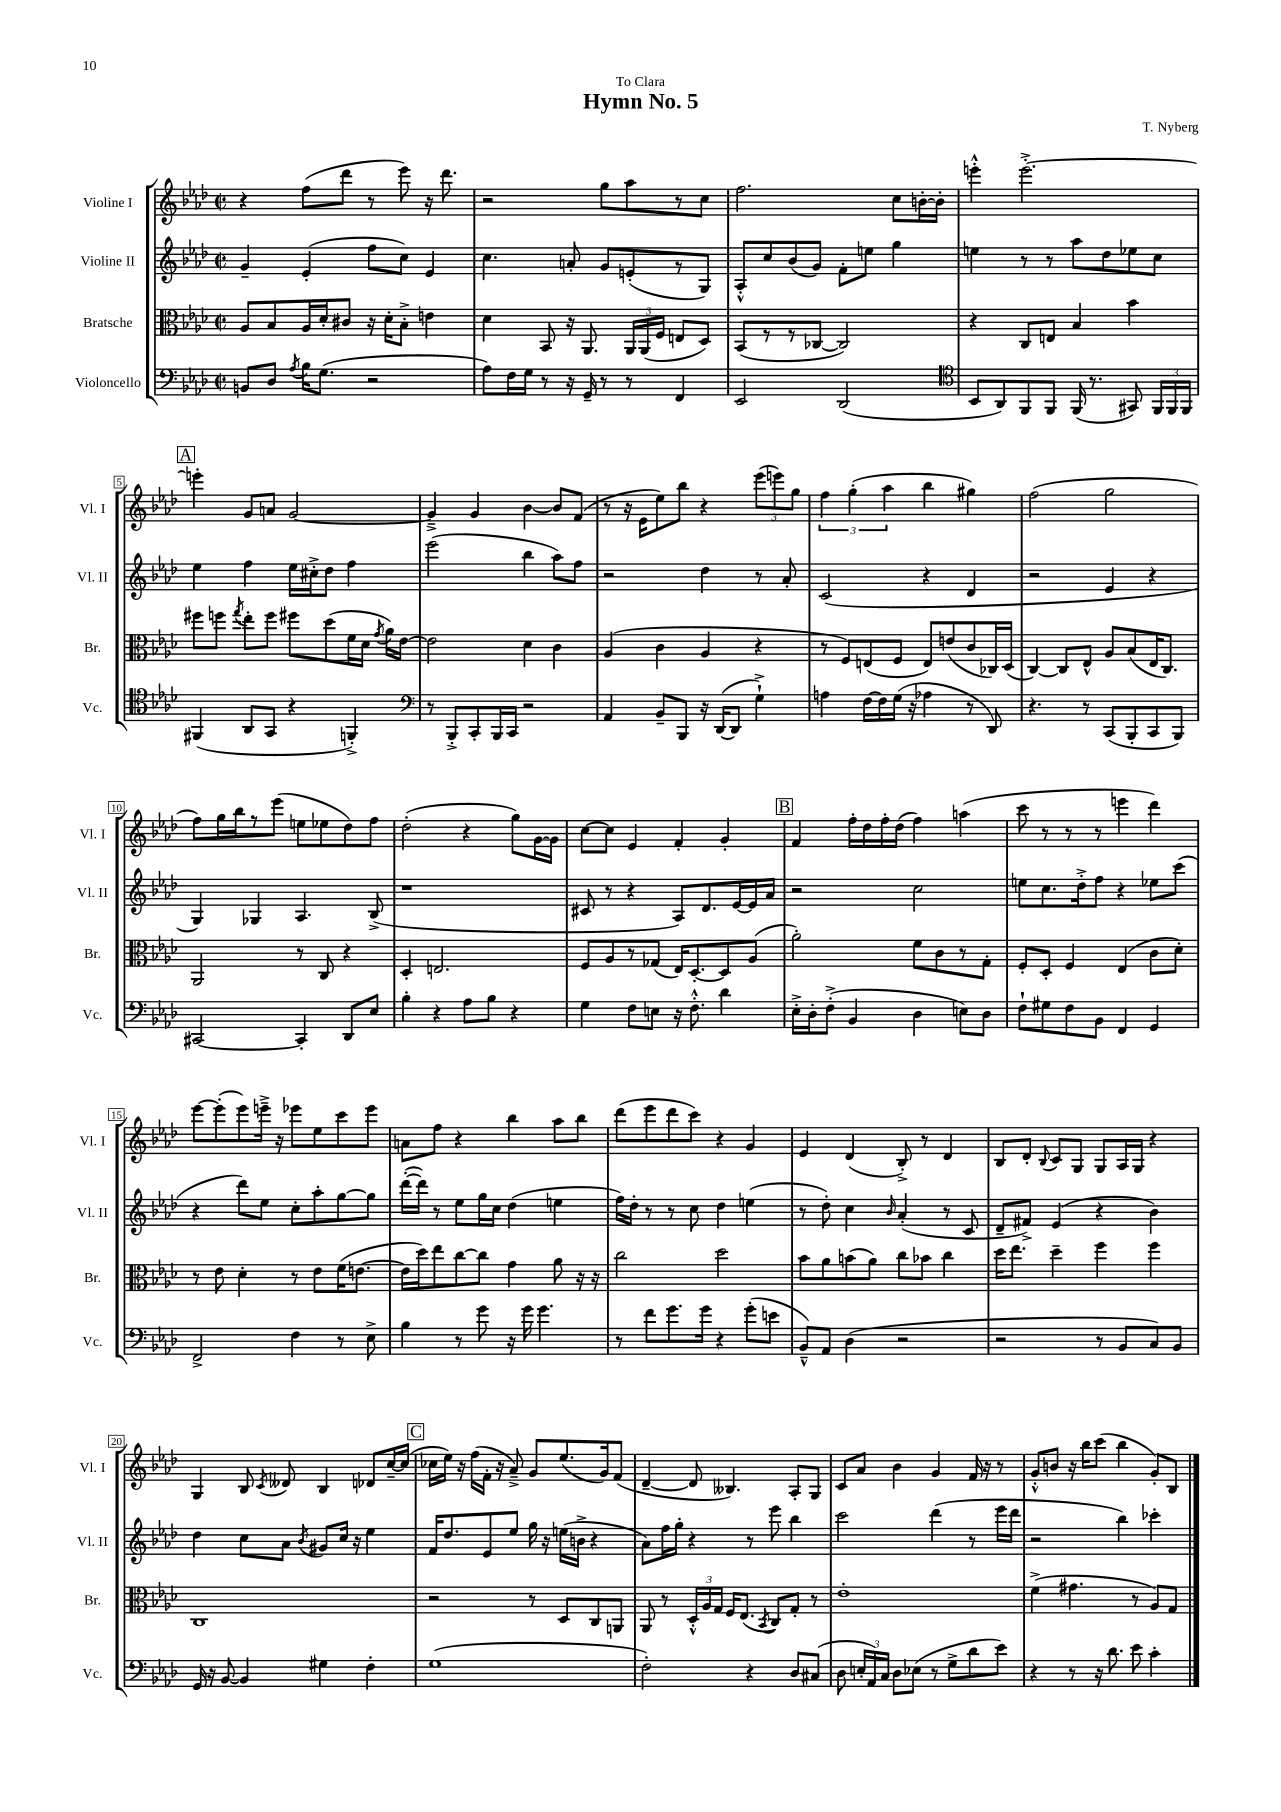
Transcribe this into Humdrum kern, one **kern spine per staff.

**kern	**kern	**kern	**kern
*staff4	*staff3	*staff2	*staff1
*clefF4	*clefC3	*clefG2	*clefG2
*k[b-e-a-d-]	*k[b-e-a-d-]	*k[b-e-a-d-]	*k[b-e-a-d-]
*M2/2	*M2/2	*M2/2	*M2/2
*met(c|)	*met(c|)	*met(c|)	*met(c|)
8BB/L	8A-/L	4g~/	4r
8D-/J	8B-/	.	.
8qA-/	.	.	.
16B-\LK	16A-/L	(4e-'/	(8ff\L
(8.G\J	16d-'/J	.	.
.	8c#/J	.	8ddd-\J
2r	16r	8ff\L	8r
.	16d-'\LK	.	.
.	8B-'^\J	8cc\J)	8eee-\)
.	4e\	4e-/	16r
.	.	.	8.ddd-\
=	=	=	=
8A-\L)	4d-\	4.cc\	2r
16F\L	.	.	.
16G\JJ	.	.	.
8r	8BB-/	.	.
16r	16r	8a'/	.
16GG~/	8.AA-/	.	.
8r	.	8g/L	8gg\L
8r	24AA-/LL	(8e'/	8aa-\
.	(24AA-/	.	.
.	24F/JJ	.	.
4FF/	8E/L	8r	8r
.	8D-/J)	8G/J)	8cc\J
=	=	=	=
2EE-/	(8BB-/L	8A-'^^/L	2.ff\
.	8r	8cc/	.
.	8r	(8b-/	.
.	[8C-/J	8g/J)	.
(2DD-/	2C-/])	8f'\L	.
.	.	8ee\J	.
.	.	4gg\	8cc\L
.	.	.	[16b'\L
.	.	.	16b'\]JJ
=	=	=	=
*clefC4	*	*	*
8BB-/L	4r	4ee\	4eee'^^\
8AA-/)	.	.	.
8FF/	8C/L	8r	[2.eee'^\
8FF/J	8E/J	8r	.
(16FF/	4B-/	8aa-\L	.
8.r	.	.	.
.	.	8dd-\	.
8GG#/)	4b-\	8ee-\	.
24FF/LL	.	8cc\J	.
24FF/	.	.	.
24FF/JJ	.	.	.
=	=	=	=
(4FF#/	8ff#\L	4ee-\	4eee'\]
.	8ff\J	.	.
.	8qgg/	.	.
8AA-/L	8ee-'\L	4ff\	8g/L
8GG/J	8ff\J	.	8a/J
4r	8ff#\L	16ee-\LL	[2g/
.	.	16cc#'^\J	.
.	(8dd-\	8dd-\J	.
4FF'^/)	16f\L	4ff\	.
.	16d-\JJ	.	.
.	8qg/	.	.
.	16a-\LL)	.	.
.	[16e-\JJ	.	.
=	=	=	=
*clefF4	*	*	*
8r	2e-\]	(2eee-\	4g~^/]
8BBB-'^/L	.	.	.
8CC'/	.	.	4g/
16BBB-/L	.	.	.
16CC/JJ	.	.	.
2r	4d-\	4bb-\	[4b-\
.	4c\	8aa-\L)	8b-/]L
.	.	8ff\J	(8f/J
=	=	=	=
4AA-/	(4A-/	2r	8r
.	.	.	16r
.	.	.	16e-\LK
8BB-~/L	4c\	.	8ee-\)
8BBB-/J	.	.	8bb-\J
16r	4A-/	4dd-\	4r
([16DD-/LK	.	.	.
8DD-/]J	.	.	.
4G`^\)	4r	8r	(12eee-\L
.	.	.	12eee\)
.	.	8a-'/	.
.	.	.	12gg\J
=	=	=	=
4A\	8r	(2c/	6ff\
.	8F/L)	.	.
.	.	.	(6gg'\
[16F\LL	(8E/	.	.
16F\]	.	.	.
.	.	.	6aa-\
(16G\JJ	8F/J	.	.
16r	.	.	.
4A-\	8E/L)	4r	4bb-\
.	(8e/	.	.
8r	8c/	4d-/	4gg#\)
8DD-/)	16C-/L)	.	.
.	(16D-/JJ	.	.
=	=	=	=
4.r	[4C/)	2r	(2ff\
.	8C/]L	.	.
8r	8E-^^/J	.	.
(8CC/L	8A-/L	4e-/	2gg\
8BBB-'/	(8B-/	.	.
8CC/	16E-/K	4r	.
.	8.C/J)	.	.
8BBB-/J)	.	.	.
=	=	=	=
[2CC#/	2AA-/	4G/)	8ff\L)
.	.	.	16gg\L
.	.	.	16bb-\J
.	.	4G-/	8r
.	.	.	(8eee-\J
4CC#'/]	8r	4.A-/	8ee\L
.	8C/	.	8ee-\
8DD-/L	4r	.	8dd-\)
8E-/J	.	(8B-^/	8ff\J
=	=	=	=
4B-'\	4D-'/	1r	(2dd-'\
4r	2.E/	.	.
8A-\L	.	.	4r
8B-\J	.	.	.
4r	.	.	8gg\L)
.	.	.	[16g\L
.	.	.	16g\]JJ
=	=	=	=
4G\	8F/L	8c#/	[8cc\L
.	8A-/	8r	8cc\]J
8F\L	8r	4r	4e-/
8E\J	(8G-/J	.	.
16r	16E-/LK)	8A-/L)	4f'/
8.F'^^\	[8.D-'/	.	.
.	.	8.d-/	.
4d-\	8D-/]	.	4g'/
.	.	[16e-/L	.
.	(8A-/J	16e-/]	.
.	.	16a-/JJ	.
=	=	=	=
16E-'^\LL	2a-'\)	2r	4f/
16D-'\J	.	.	.
(8F'^\J	.	.	.
4BB-/	.	.	16ff'\LL
.	.	.	16dd-\
.	.	.	16ff'\
.	.	.	(16dd-\JJ
4D-\	8f\L	2cc\	4ff\)
.	8c\	.	.
8E\L)	8r	.	(4aa\
8D-\J	8G'\J	.	.
=	=	=	=
8F`\L	8F'/L	8ee\L	8ccc\
8G#\	8D-'/J	8.cc\	8r
8F\	4F/	.	8r
.	.	16dd-'^\k	.
8BB-\J	.	8ff\J	8r
4FF/	(4E-/	4r	4eee\
4GG/	8c\L	8ee-\L	4ddd-\)
.	8d-'\J)	(8ccc\J	.
=	=	=	=
2FF^/	8r	4r	[8eee-\L
.	8e-\	.	(8eee-'\]
.	4d-'\	8ddd-\L)	8eee-\)
.	.	8ee-\J	16eee~^\Jk
.	.	.	16r
4F\	8r	8cc'\L	8eee-\L
.	8e-\L	8aa-'\	8ee-\
8r	(16f\K	[8gg\	8ccc\
.	[8.e\J	.	.
8E-^\	.	8gg\]J	8eee-\J
=	=	=	=
4B-\	16e\]LL	([16ddd-'\LL	8a\L
.	16dd-\J)	16ddd-\]JJ)	.
.	8ee-\	8r	8ff\J
8r	[8cc\	8ee-\L	4r
8g\	8cc\]J	16gg\L	.
.	.	16cc\JJ	.
16r	4g\	(4dd-\	4bb-\
16g\	.	.	.
4.g\	.	.	.
.	8a-\	4ee\	8aa-\L
.	16r	.	8bb-\J
.	16r	.	.
=	=	=	=
8r	2cc\	16ff\LL)	(8ddd-\L
.	.	16dd-'\JJ	.
8f\L	.	8r	8eee-\
8.g\	.	8r	8ddd-\
.	.	8cc\	8ccc\J)
16g\Jk	.	.	.
4r	2dd-\	4dd-\	4r
(8g'\L	.	(4ee\	4g/
8e\J	.	.	.
=	=	=	=
8BB-~^^/L)	8b-\L	8r	4e-/
8AA-/J	8a-\	8dd-'\)	.
(4D-\	(8b\	4cc\	(4d-/
.	8a-\J)	.	.
.	.	16qqb-/	.
2r	8cc\L	(4a-'/	8B-'^/)
.	8b-\J	.	8r
.	4cc\	8r	4d-/
.	.	8c/	.
=	=	=	=
2r	16dd-\LK	8d-~/L	8B-/L
.	8.ee-\J	.	.
.	.	8f#^/J)	8d-'/J
.	.	.	8qqB-/
.	4dd-~\	(4e-/	8c/L
.	.	.	8G/J
8r	4ff\	4r	8G/L
8BB-/L	.	.	16A-/L
.	.	.	16G/JJ
8C/)	4ff\	4b-\)	4r
8BB-/J	.	.	.
=	=	=	=
16GG/	1C	4dd-\	4G/
16r	.	.	.
[8BB-/	.	.	.
4BB-/]	.	8cc\L	8B-/
.	.	.	8qc/
.	.	8a-\J	8d--/
.	.	8qb-/	.
4G#\	.	8g#/L	4B-/
.	.	16cc/Jk	.
.	.	16r	.
4F'\	.	4ee-\	8d-/L
.	.	.	[16cc~/L
.	.	.	(16cc/]JJ
=	=	=	=
(1G	2r	16f/LK	16cc-\LL
.	.	8.dd-/	16ee-\JJ)
.	.	.	16r
.	.	.	(16ff\LL
.	.	8e-/	16f'\JJ
.	.	.	16r
.	.	8ee-/J	8a-~^/)
.	8r	16gg\	8g/L
.	.	16r	.
.	8D-/L	(16ee\LL	(8.ee-/
.	.	16b^\JJ	.
.	8C/	4r	.
.	.	.	16g/k)
.	8AA/J	.	(8f/J
=	=	=	=
2F'\)	8AA-/	8a-\L)	[4d-~/
.	8r	16ff\L	.
.	.	16gg'\JJ	.
.	24D-'^^/LL	4r	8d-/]
.	24A-/	.	.
.	24G/JJ	.	.
.	16F/LK	.	4.B--/)
.	(8.E-/J	.	.
4r	.	8r	.
.	8qBB-/	.	.
.	8C/L)	8eee-\	.
8D-/L	8G'/J	4bb-\	8A-'/L
(8C#/J	8r	.	8G/J
=	=	=	=
8D-\	1e-'	2ccc\	8c/L
24E'/LL	.	.	8a-/J
24AA-/)	.	.	.
24C/JJ	.	.	.
8D-\L	.	.	4b-\
(8E-\J	.	.	.
8r	.	(4ddd-\	4g/
8G^\L	.	.	.
8d-\	.	8r	16f/
.	.	.	16r
8e-\J)	.	16eee-\LL	8r
.	.	16ddd-\JJ	.
=	=	=	=
4r	(4f^\	2r	8g'^^/L
.	.	.	8b/J
8r	4.g#\	.	16r
.	.	.	16bb-\LK
16r	.	.	(8ccc\J
8.d-\	.	.	.
.	.	4bb-\)	4bb-\
8e-\	8r	.	.
4c'\	8A-/L)	4ccc-'\	8g'/L)
.	8G/J	.	8B-/J
==	==	==	==
*-	*-	*-	*-
